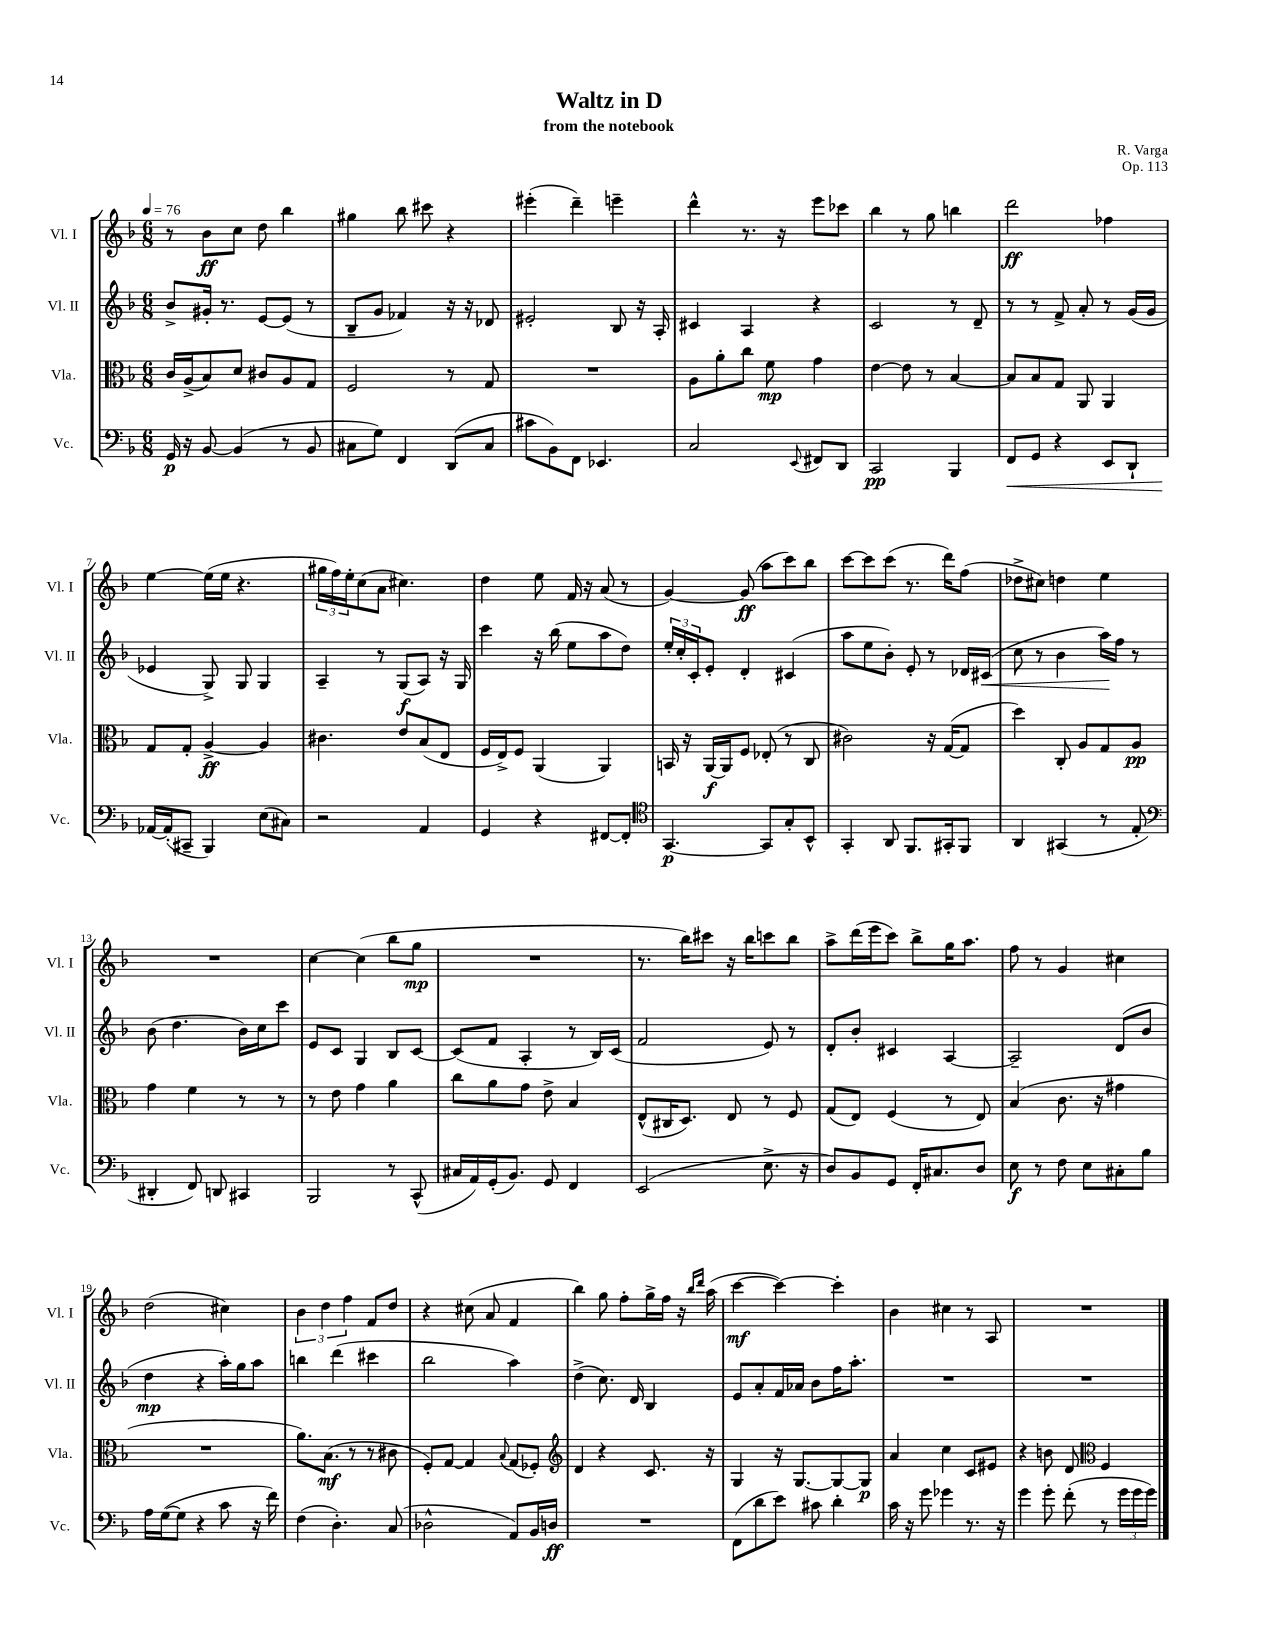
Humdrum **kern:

**kern	**dynam	**kern	**dynam	**kern	**dynam	**kern	**dynam
*part4	*part4	*part3	*part3	*part2	*part2	*part1	*part1
*staff4	*staff4	*staff3	*staff3	*staff2	*staff2	*staff1	*staff1
*I"Vc.	*	*I"Vla.	*	*I"Vl. II	*	*I"Vl. I	*
*I'Vc.	*	*I'Vla.	*	*I'Vl. II	*	*I'Vl. I	*
*clefF4	*	*clefC3	*	*clefG2	*	*clefG2	*
*k[b-]	*	*k[b-]	*	*k[b-]	*	*k[b-]	*
*M6/8	*	*M6/8	*	*M6/8	*	*M6/8	*
*MM76	*	*MM76	*	*MM76	*	*MM76	*
=1	=1	=1	=1	=1	=1	=1	=1
16GG/	p	16c/LL	.	8b-^/L	.	8r	.
16r	.	(16A^/J	.	.	.	.	.
[8BB-/	.	8B-/)	.	16g#X'/Jk	.	8b-\L	ff
.	.	.	.	8.r	.	.	.
(4BB-/]	.	8d/J	.	.	.	8cc\J	.
.	.	8c#X/L	.	[8e/L	.	8dd\	.
8r	.	8A/	.	(8e/J]	.	4bb-\	.
8BB-/	.	8G/J	.	8r	.	.	.
=2	=2	=2	=2	=2	=2	=2	=2
8C#X\L	.	2F/	.	8B-~/L	.	4gg#X\	.
8G\J)	.	.	.	8g/J	.	.	.
4FF/	.	.	.	4f-X/)	.	8bb-\	.
.	.	.	.	.	.	8ccc#X\	.
(8DD/L	.	8r	.	16r	.	4r	.
.	.	.	.	16r	.	.	.
8C#/J	.	8G/	.	8d-X/	.	.	.
=3	=3	=3	=3	=3	=3	=3	=3
8c#X\L	.	2.r	.	2e#X'/	.	(4eee#X'\	.
8BB-\)	.	.	.	.	.	.	.
8FF\J	.	.	.	.	.	4ddd~\)	.
4.EE-X/	.	.	.	.	.	.	.
.	.	.	.	8B-/	.	4eeen~\	.
.	.	.	.	16r	.	.	.
.	.	.	.	16A'/	.	.	.
=4	=4	=4	=4	=4	=4	=4	=4
2C/	.	8A\L	.	4c#X/	.	4ddd^^\	.
.	.	8a'\	.	.	.	.	.
.	.	8cc\J	.	4A/	.	8.r	.
.	.	8f\	mp	.	.	.	.
.	.	.	.	.	.	16r	.
8qqEE/	.	.	.	.	.	.	.
8FF#X/L	.	4g\	.	4r	.	8eee\L	.
8DD/J	.	.	.	.	.	8ccc-X\J	.
=5	=5	=5	=5	=5	=5	=5	=5
2CC/	pp	[4e\	.	2c/	.	4bb-\	.
.	.	8e\]	.	.	.	8r	.
.	.	8r	.	.	.	8gg\	.
4BBB-/	.	[4B-/	.	8r	.	4bbn\	.
.	.	.	.	8d~/	.	.	.
=6	=6	=6	=6	=6	=6	=6	=6
!	!LO:HP:b	!	!	!	!	!	!
8FF/L	<	8B-/L]	.	8r	.	2ddd\	ff
8GG/J	.	8B-/	.	8r	.	.	.
4r	.	8G/J	.	8f^/	.	.	.
.	.	8AA/	.	8a'/	.	.	.
8EE/L	.	4AA/	.	8r	.	4ff-X\	.
8DD`/J	.	.	.	(16g/LL	.	.	.
.	.	.	.	16g/JJ	.	.	.
!!LO:LB:g=z
=7	=7	=7	=7	=7	=7	=7	=7
[16AA-X/LL	.	8G/L	.	4e-X/	.	[4ee\	.
(16AA-'/J]	[	.	.	.	.	.	.
8CC#X~/J	.	8G'/J	.	.	.	.	.
4BBB-/)	.	[4A^/	ff	8G^/)	.	(16ee\LL]	.
.	.	.	.	.	.	16ee\JJ	.
.	.	.	.	8G/	.	4.r	.
(8E\L	.	4A/]	.	4G/	.	.	.
8C#X\J)	.	.	.	.	.	.	.
=8	=8	=8	=8	=8	=8	=8	=8
2r	.	4.c#X\	.	4A~/	.	24gg#X\LL	.
.	.	.	.	.	.	24ff\)	.
.	.	.	.	.	.	24ee'\J	.
.	.	.	.	.	.	(8cc\	.
.	.	.	.	8r	.	8a\J	.
.	.	8e/L	.	(8G/L	f	4.cc#X\)	.
4AA/	.	(8B-/	.	8A/J)	.	.	.
.	.	8E/J	.	16r	.	.	.
.	.	.	.	16G/	.	.	.
=9	=9	=9	=9	=9	=9	=9	=9
4GG/	.	16F/LL	.	4ccc\	.	4dd\	.
.	.	16E^/J)	.	.	.	.	.
.	.	8F/J	.	.	.	.	.
4r	.	(4AA/	.	16r	.	8ee\	.
.	.	.	.	(16bb-\	.	.	.
.	.	.	.	8ee\L	.	16f/	.
.	.	.	.	.	.	16r	.
[8FF#X/L	.	4AA/)	.	8aa\	.	(8a/	.
8FF#'/J]	.	.	.	8dd\J)	.	8r	.
=10	=10	=10	=10	=10	=10	=10	=10
*clefC4	*	*	*	*	*	*	*
[4.GG/	p	16BBn/	.	24ee'/LL	.	[4g/)	.
.	.	.	.	24cc'/	.	.	.
.	.	16r	.	.	.	.	.
.	.	.	.	24c'/J	.	.	.
.	.	[16AA/LL	f	8e'/J	.	.	.
.	.	16AA/J]	.	.	.	.	.
.	.	8F/J	.	4d'/	.	(8g/]	ff
8GG/L]	.	(8E-X'/	.	.	.	8aa\L	.
8G'/	.	8r	.	(4c#X/	.	8ccc\)	.
8BB-^^/J	.	8C/	.	.	.	8bb-\J	.
=11	=11	=11	=11	=11	=11	=11	=11
4GG'/	.	2c#X\)	.	8aa\L	.	[8ccc\L	.
.	.	.	.	8ee\	.	8ccc\]	.
8AA/	.	.	.	8b-'\J)	.	(8ccc\J	.
8.FF/L	.	.	.	8e'/	.	8.r	.
.	.	16r	.	8r	.	.	.
16GG#X'/k	.	([16G/KL	.	.	.	16ddd\KL)	.
8FF/J	.	8G/J]	.	16d-X/LL	.	(8ff\J	.
!	!	!	!	!	!LO:HP:b	!	!
.	.	.	.	(16c#X/JJ	<	.	.
=12	=12	=12	=12	=12	=12	=12	=12
4AA/	.	4dd\)	.	8cc\	.	8dd-X^\L	.
.	.	.	.	8r	.	8cc#X\J)	.
(4GG#X/	.	8C'/	.	4b-\	.	4ddn\	.
.	.	8A/L	.	.	.	.	.
8r	.	8G/	.	16aa\LL)	.	4ee\	.
.	.	.	.	16ff\JJ	[	.	.
8E'/	.	8A/J	pp	8r	.	.	.
!!LO:LB:g=z
=13	=13	=13	=13	=13	=13	=13	=13
*clefF4	*	*	*	*	*	*	*
4DD#X'/	.	4g\	.	(8b-\	.	2.r	.
.	.	.	.	4.dd\	.	.	.
8FF/)	.	4f\	.	.	.	.	.
8DDn/	.	.	.	.	.	.	.
4CC#X/	.	8r	.	16b-\LL)	.	.	.
.	.	.	.	16cc\J	.	.	.
.	.	8r	.	8ccc\J	.	.	.
=14	=14	=14	=14	=14	=14	=14	=14
2BBB-/	.	8r	.	8e/L	.	[4cc\	.
.	.	8e\	.	8c/J	.	.	.
.	.	4g\	.	4G/	.	(4cc\]	.
8r	.	4a\	.	8B-/L	.	8bb-\L	.
(8CC^^/	.	.	.	[8c/J	.	8gg\J	mp
=15	=15	=15	=15	=15	=15	=15	=15
16C#X/LL	.	8cc\L	.	(8c/L]	.	2.r	.
16AA/)	.	.	.	.	.	.	.
(16GG'/J	.	8a\	.	8f/J	.	.	.
8.BB-/J)	.	.	.	.	.	.	.
.	.	8g\J	.	4A'/	.	.	.
8GG/	.	8e^\	.	.	.	.	.
4FF/	.	4B-/	.	8r	.	.	.
.	.	.	.	16B-/LL)	.	.	.
.	.	.	.	(16c/JJ	.	.	.
=16	=16	=16	=16	=16	=16	=16	=16
(2EE/	.	(8E^^/L	.	2f/	.	8.r	.
.	.	16C#X/K	.	.	.	.	.
.	.	8.D/J)	.	.	.	16bb-\KL)	.
.	.	.	.	.	.	8ccc#X\J	.
.	.	8E/	.	.	.	16r	.
.	.	.	.	.	.	16bb-\KL	.
8.E^\	.	8r	.	8e/)	.	8cccn\	.
.	.	8F/	.	8r	.	8bb-\J	.
16r	.	.	.	.	.	.	.
=17	=17	=17	=17	=17	=17	=17	=17
8D/L)	.	(8G/L	.	8d'/L	.	8aa^\L	.
8BB-/	.	8E/J)	.	8b-'/J	.	(16ddd\L	.
.	.	.	.	.	.	16eee\J	.
8GG/J	.	(4F/	.	4c#X/	.	8ccc\J)	.
16FF'/KL	.	.	.	.	.	8bb-^\L	.
8.C#X/	.	.	.	.	.	.	.
.	.	8r	.	[4A/	.	16gg\K	.
.	.	.	.	.	.	8.aa\J	.
8D/J	.	8E/)	.	.	.	.	.
=18	=18	=18	=18	=18	=18	=18	=18
8E\	f	(4B-/	.	2A~/]	.	8ff\	.
8r	.	.	.	.	.	8r	.
8F\	.	8.c\	.	.	.	4g/	.
8E\L	.	.	.	.	.	.	.
.	.	16r	.	.	.	.	.
8C#X'\	.	4g#X\	.	(8d/L	.	4cc#X\	.
8B-\J	.	.	.	8b-/J	.	.	.
!!LO:LB:g=z
=19	=19	=19	=19	=19	=19	=19	=19
16A\LL	.	2.r	.	4dd\	mp	(2dd\	.
([16G\J	.	.	.	.	.	.	.
8G\J]	.	.	.	.	.	.	.
4r	.	.	.	4r	.	.	.
8c\	.	.	.	16aa'\LL)	.	4cc#X\)	.
.	.	.	.	16gg\J	.	.	.
16r	.	.	.	8aa\J	.	.	.
16f\)	.	.	.	.	.	.	.
=20	=20	=20	=20	=20	=20	=20	=20
(4F\	.	8.a\L)	.	4bbn\	.	6b-\	.
.	.	.	.	.	.	6dd\	.
.	.	(8.B-\J	mf	.	.	.	.
4.D'\)	.	.	.	(4ddd\	.	.	.
.	.	.	.	.	.	6ff\	.
.	.	8r	.	.	.	.	.
.	.	8r	.	4ccc#X\	.	8f/L	.
(8C/	.	8c#X\	.	.	.	8dd/J	.
=21	=21	=21	=21	=21	=21	=21	=21
2D-X^^\	.	8F'/L)	.	2bb-\	.	4r	.
.	.	[8G/J	.	.	.	.	.
.	.	4G/]	.	.	.	(8cc#X\	.
.	.	.	.	.	.	8a/	.
.	.	8qqB-/	.	.	.	.	.
8AA/L)	.	(8G/L	.	4aa\)	.	4f/	.
16BB-/L	.	8F-X'/J)	.	.	.	.	.
16Dn/JJ	ff	.	.	.	.	.	.
=22	=22	=22	=22	=22	=22	=22	=22
*	*	*clefG2	*	*	*	*	*
2.r	.	4d/	.	(4dd^\	.	4bb-\)	.
.	.	4r	.	8.cc\)	.	8gg\	.
.	.	.	.	.	.	8ff'\L	.
.	.	.	.	16d/	.	.	.
.	.	8.c/	.	4B-/	.	16gg^\L	.
.	.	.	.	.	.	16ff\JJ	.
.	.	.	.	.	.	16r	.
.	.	.	.	.	.	16qqbb-/LL	.
.	.	.	.	.	.	16qqddd/JJ	.
.	.	16r	.	.	.	(16aa\	.
=23	=23	=23	=23	=23	=23	=23	=23
(8FF\L	.	4G/	.	8e/L	.	[4ccc\	mf
8d\	.	.	.	8a'/	.	.	.
8e\J)	.	16r	.	16f/L	.	4ccc\_)	.
.	.	[8.G/L	.	16a-X/JJ	.	.	.
8c#X\	.	.	.	8b-\L	.	.	.
4d'\	.	8G/_	.	16ff\K	.	4ccc'\]	.
.	.	.	.	8.aa'\J	.	.	.
.	.	8G/J]	p	.	.	.	.
=24	=24	=24	=24	=24	=24	=24	=24
16c\	.	4a/	.	2.r	.	4b-\	.
16r	.	.	.	.	.	.	.
8g\	.	.	.	.	.	.	.
4g-X\	.	4cc\	.	.	.	4cc#X\	.
8.r	.	8c/L	.	.	.	8r	.
.	.	8e#X/J	.	.	.	8A/	.
16r	.	.	.	.	.	.	.
=25	=25	=25	=25	=25	=25	=25	=25
4g\	.	4r	.	2.r	.	2.r	.
8g'\	.	8bn\	.	.	.	.	.
(8f'\	.	8d/	.	.	.	.	.
*	*	*clefC3	*	*	*	*	*
8r	.	4F/	.	.	.	.	.
24g\LL	.	.	.	.	.	.	.
24g\	.	.	.	.	.	.	.
24g\JJ)	.	.	.	.	.	.	.
==	==	==	==	==	==	==	==
*-	*-	*-	*-	*-	*-	*-	*-
